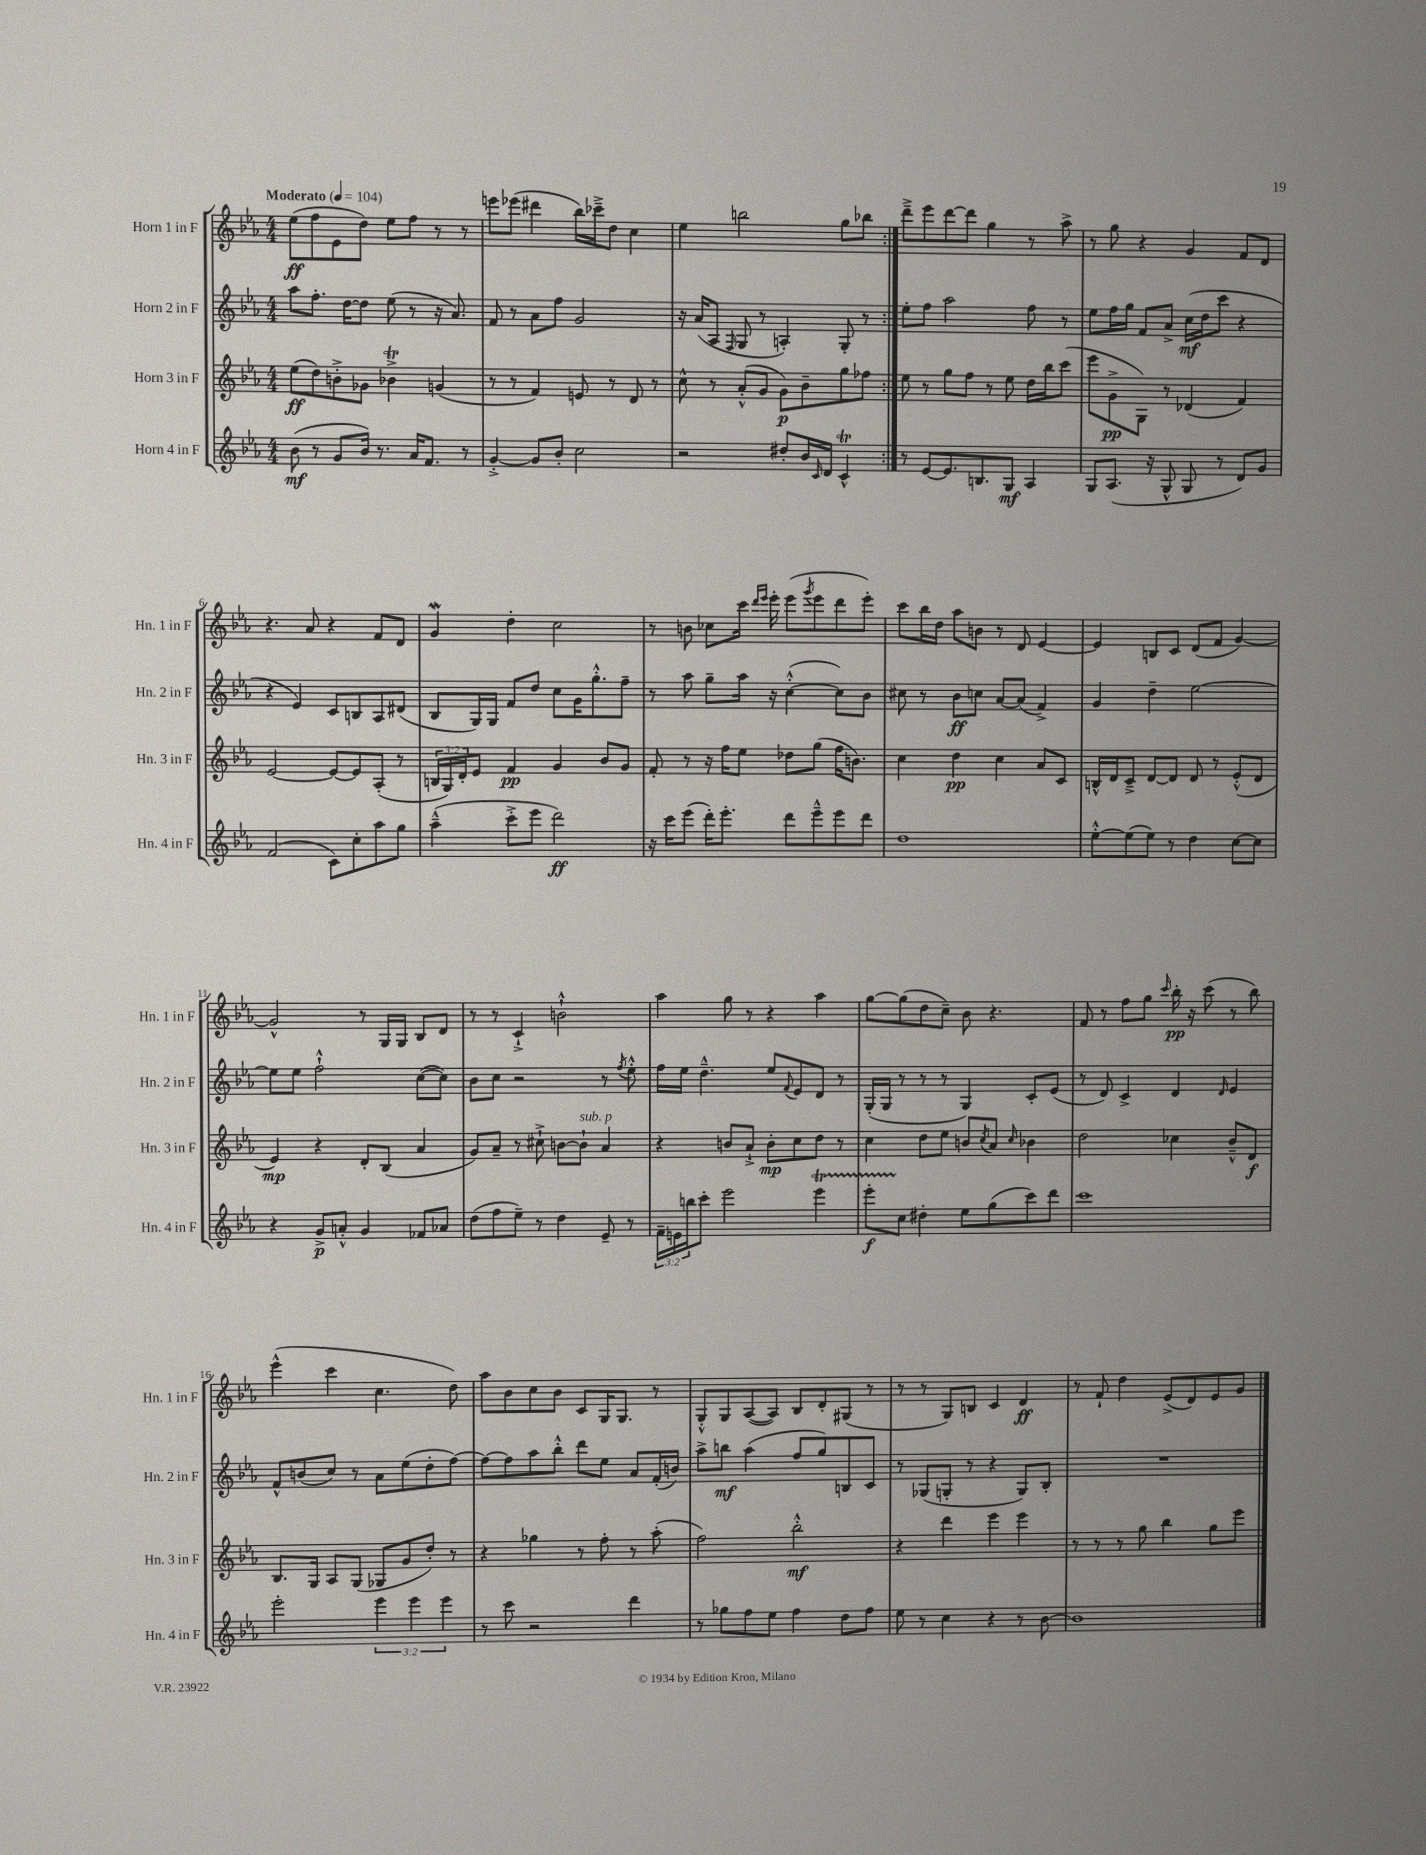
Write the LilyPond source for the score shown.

<<
\new StaffGroup <<
\new Staff = "s0" \with { instrumentName = "Horn 1 in F" shortInstrumentName = "Hn. 1 in F" } {
    \clef treble \key ees \major \numericTimeSignature \time 4/4 \tempo "Moderato" 4 = 104
    \repeat volta 2 { ees''8\ff( f''8 ees'8 d''8) ees''8 f''8 r8 r8 |
    e'''8 ees'''8( dis'''4 bes''16) ces'''16---> d''8 c''4 |
    ees''4 b''2 g''8 bes''8 | }
    d'''8---> ees'''8 d'''8~ d'''8 g''4 r8 aes''8-> |
    r8 g''8 r4 g'4 f'8 d'8 |
    r4. aes'8 r4 f'8 d'8 |
    g'4\mordent d''4-. c''2 |
    r8 b'8 ces''8 c'''16 \grace { d'''16 ees'''16 } ees'''16-. ees'''8( \acciaccatura { g'''8 } ees'''8 d'''8 ees'''8-.) |
    c'''8 bes''16 d''16 aes''8 b'8 r8 d'8 ees'4~ |
    ees'4 b8 c'8 d'8( f'8 g'4~) |
    g'2-^ r8 g16 g16 bes8 d'8 |
    r8 r8 c'4-!-> b'2-!-^ |
    aes''4 g''8 r8 r4 aes''4 |
    g''8~ g''8( d''8 c''8--) bes'8 r4. |
    f'8 r8 f''8 g''8 \grace { c'''16 } bes''16-.\pp r16 c'''8( r8 bes''8) |
    ees'''4-^( c'''4 c''4. d''8) |
    aes''8 bes'8 c''8 bes'8 c'8 g16 g8. r8 |
    g8-.-^ g8 aes8~( aes8) bes8 d'8-. gis8( r8 |
    r8 r8 g8) b8 c'4 d'4\ff |
    r8 f'8-! d''4 ees'8->( d'8) ees'8 g'8 \bar "|." |
}
\new Staff = "s1" \with { instrumentName = "Horn 2 in F" shortInstrumentName = "Hn. 2 in F" } {
    \clef treble \key ees \major \numericTimeSignature \time 4/4
    \repeat volta 2 { aes''8 f''8.-. d''16~ d''8 ees''8( r8 r16 aes'8.) |
    f'8 r8 aes'8 f''8 g'2 |
    r16 aes'16( aes8 \grace { f16 } g8 r8 a4-.) g8-. r8 | }
    ees''8-. f''8 aes''2 f''8 r8 |
    ees''8 f''16 g''16 f'8 aes'8-> c''16\mf( d''16 c'''8 r4 |
    r4 ees'4) c'8 b8 aes8 dis'8( |
    bes8 g16) g16 f'8 d''8 c''8 g'16 g''8.-.-^ f''8-- |
    r8 aes''8 g''8-- aes''16 r16 c''4~-.-^( c''8) bes'8 |
    cis''8 r8 bes'8\ff c''8 aes'8~ aes'8( f'4->) |
    g'4 d''4-- ees''2~ |
    ees''8 ees''8 f''2-!-^ c''8~( c''8) |
    bes'8 c''8 r2 r8 \acciaccatura { f''8 } ees''8-.-^ |
    f''16 ees''16 d''4.---^ ees''8 \appoggiatura { f'8 } ees'8 d'8 r8 |
    g16-.( g16 r8 r8 r8 g4) c'8-. ees'8( |
    r8 d'8) c'4-> d'4 \grace { d'16 } ees'4 |
    f'8-^ b'8( c''8) r8 aes'8 ees''8( d''8-. f''8~) |
    f''8~ f''8 aes''8 bes''8-.-^ d'''8 ees''8 aes'8 f'16-.( b'16) |
    aes''8-> b''8\mf aes''4( f''8 g''8) b8 c'8 |
    r8 ges8( g8-. r8 r4 g8) bes8-. |
    R1 \bar "|." |
}
\new Staff = "s2" \with { instrumentName = "Horn 3 in F" shortInstrumentName = "Hn. 3 in F" } {
    \clef treble \key ees \major \numericTimeSignature \time 4/4 \override Staff.TupletNumber.text = #tuplet-number::calc-fraction-text
    \repeat volta 2 { ees''8\ff( d''8) b'8-.-> ges'8 bes'4->\trill g'4( |
    r8 r8 f'4) e'8 r8 d'8 r8 |
    c''8-^ r8 aes'8-.-^( g'8 g'8\p) bes'8-- g''8 fes''8 | }
    ees''8 r8 g''8 f''8 r8 ees''8 d''16 bes''16 c'''8( |
    ees'''8 g'8->\pp g8) r8 des'4( f'4) |
    ees'2~ ees'8~ ees'8 aes8-.( r8 |
    \tuplet 3/2 { b16 g16) d'16-. } ees'8 f'4\pp g'4 bes'8 g'8 |
    f'8-. r8 r16 f''16 ees''8 des''8 g''8( f''16 b'8.) |
    c''4 d''4\pp c''4 aes'8 c'8 |
    b16-^ d'16 c'8---> d'8~ d'8 d'8 r8 ees'8-.-^( d'8 |
    ees'4\mp) r4 d'8-. bes8( aes'4 |
    g'8) aes'8-- r8 cis''8-!-> b'8~ b'8-!^\markup { \italic "sub. p" } aes'4 |
    r4 b'8 aes'8-!-> b'8-.\mp c''8 d''8 r8 |
    c''4 d''8 ees''8 b'8 \acciaccatura { c''8 } aes'8 \grace { c''16 } bes'4 |
    d''2 ces''4 bes'8---^ d'8\f |
    bes8. g16 aes8 g8( ges8 g'8 d''8-.) r8 |
    r4 ges''4 r8 f''8-. r8 aes''8-.( |
    f''2) bes''2-.-^\mf |
    r4 d'''4 ees'''4 ees'''4 |
    r8 r8 r8 g''8 bes''4 g''8 ees'''8 \bar "|." |
}
\new Staff = "s3" \with { instrumentName = "Horn 4 in F" shortInstrumentName = "Hn. 4 in F" } {
    \clef treble \key ees \major \numericTimeSignature \time 4/4 \override Staff.TupletNumber.text = #tuplet-number::calc-fraction-text
    \repeat volta 2 { bes'8\mf( r8 g'8 bes'16) r8. aes'16 f'8. r8 |
    g'4~-.-> g'8 bes'8-. c''2 |
    r2 dis''8-. bes'16 \grace { c'16 } d'16 c'4-^\trill | }
    r8 ees'8~ ees'8. b8. g8\mf aes4 |
    g8 aes8.( r16 g8-^ g8 r8 d'8) g'8 |
    f'2( c'8) c''8-. aes''8 g''8 |
    aes''4---^( c'''8-.-> ees'''8 d'''2\ff) |
    r16 c'''16 ees'''8( d'''16-.) ees'''8.-. d'''8 ees'''8---^ ees'''8 d'''8 |
    d''1 |
    ees''8~-.-^ ees''8( ees''8) r8 d''4 c''8~ c''8 |
    r4 g'8->\p a'8-.-^ g'4 fes'8 aes'8 |
    d''8( f''8 ees''8--) r8 d''4 ees'8-- r8 |
    \tuplet 3/2 { f'16-- e'16 b''16 } c'''8-. ees'''2 ees'''4\startTrillSpan |
    ees'''8-.\f c''8\stopTrillSpan dis''4-. ees''8 g''8( c'''8) d'''8 |
    c'''1 |
    ees'''2-. \tuplet 3/2 { ees'''4 ees'''4 ees'''4 } |
    r8 c'''8 r2 d'''4 |
    r8 ges''8 f''8 ees''8 f''4 d''8 f''8 |
    ees''8 r8 c''4 r4 r8 bes'8~ |
    bes'1 \bar "|." |
}
>>
>>
